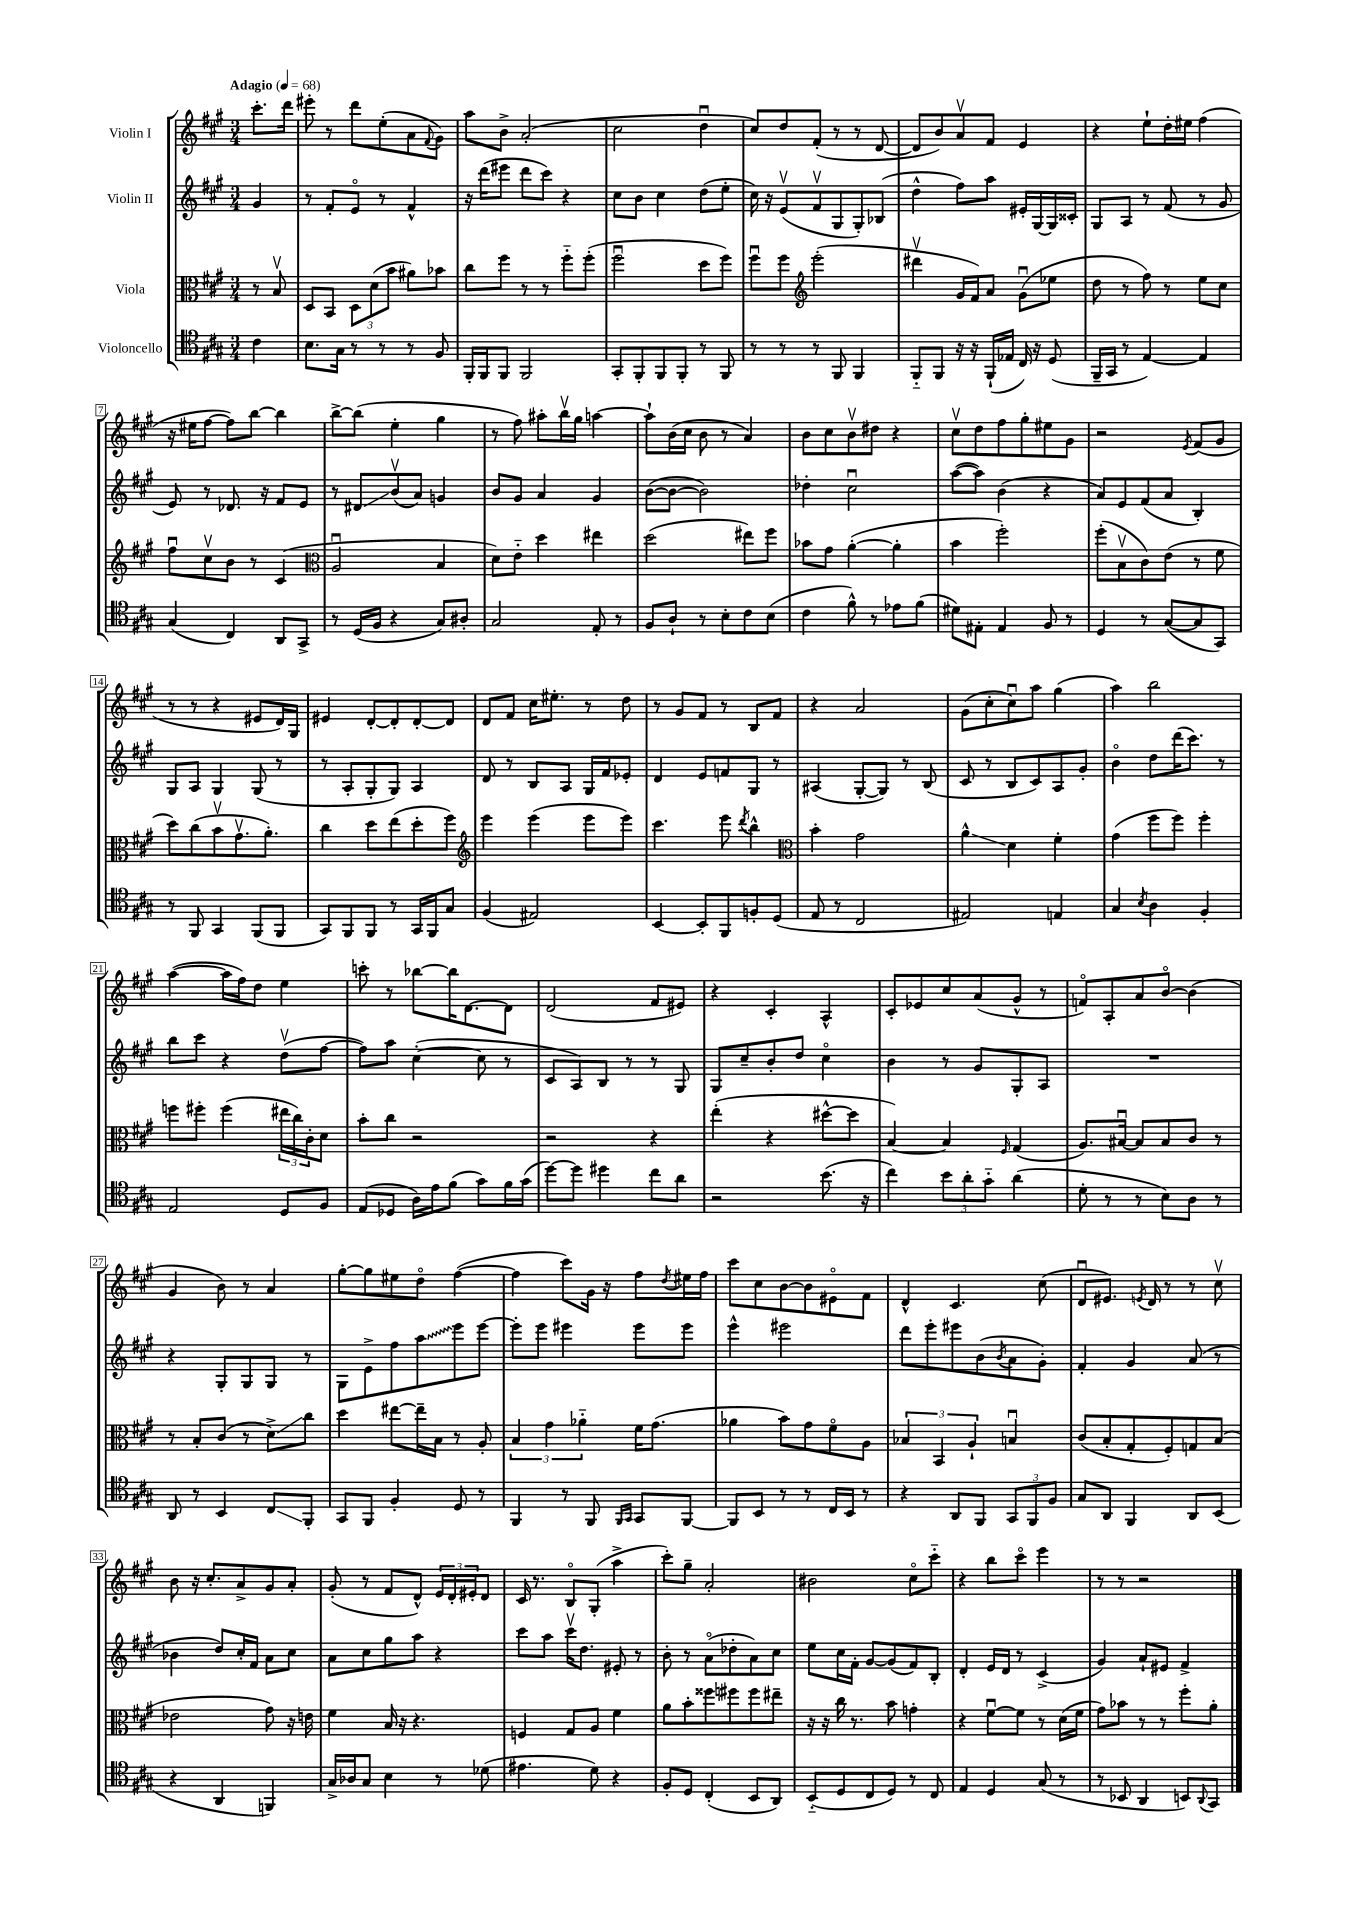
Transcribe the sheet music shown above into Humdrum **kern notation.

**kern	**kern	**kern	**kern
*staff4	*staff3	*staff2	*staff1
*clefC4	*clefC3	*clefG2	*clefG2
*k[f#c#g#]	*k[f#c#g#]	*k[f#c#g#]	*k[f#c#g#]
*M3/4	*M3/4	*M3/4	*M3/4
*MM68	*MM68	*MM68	*MM68
4c#	8r	4g#	8.ccc#'
.	8Bv	.	.
.	.	.	16ddd
=	=	=	=
8.B	8D	8r	8eee#'
.	8BB	8f#'	8r
16G#	.	.	.
8r	12D	8eo	8ddd
.	(12d	.	.
8r	.	8r	(8ee'
.	12b	.	.
8r	8a#)	4f#^^	8a
.	.	.	8qqf#
8F#	8b-	.	8g#)
=	=	=	=
16FF#'	8cc#	16r	8aa
16FF#	.	(16ddd	.
8FF#	8ff#	8eee#	8b^
2FF#	8r	8ddd	(2a'
.	8r	8ccc#)	.
.	8ff#'~	4r	.
.	(8ff#'	.	.
=	=	=	=
8GG#'	2ff#u	8cc#	2cc#
8FF#'	.	8b	.
8FF#	.	4cc#	.
8FF#'	.	.	.
8r	8dd	(8dd	4ddu
8FF#	8ff#)	8ee'	.
=	=	=	=
8r	8ff#u	16cc#)	8cc#)
.	.	16r	.
8r	8ff#	(8ev	8dd
*	*clefG2	*	*
8r	(2eee'	8f#v	(8f#'
8FF#	.	8G#	8r
4FF#	.	8G#')	8r
.	.	(8B-	[8d
=	=	=	=
8FF#'~	4ddd#v	4dd^^	8d]
8FF#	.	.	8b)
16r	16g#	8ff#)	8av
16r	16f#)	.	.
(16FF#`	8a	8aa	8f#
16E-	.	.	.
16C#)	(8g#u	16e#'	4e
16r	.	[16G#	.
(8D	8ee-	16G#]	.
.	.	16c##'	.
=	=	=	=
16FF#~	8dd	8G#	4r
16GG#	.	.	.
8r	8r	8A	.
[4E)	8ff#)	8r	8ee`
.	8r	(8f#	16dd'
.	.	.	16ee#
4E]	8ee	8r	(4ff#
.	8cc#	8g#	.
=	=	=	=
(4G#	8ff#u	8e)	16r
.	.	.	16ee#
.	8cc#v	8r	[8ff#
4C#)	8b	8.d-	8ff#])
.	8r	.	[8bb
.	.	16r	.
8AA	(4c#	8f#	4bb]
8GG#^	.	8e	.
=	=	=	=
*	*clefC3	*	*
8r	2Au	8r	[8bb^
(16D	.	8d#	(8bb]
16F#	.	.	.
4r	.	(8bv	4ee'
.	.	8a)	.
8G#)	4B	4g	4gg#
8A#'	.	.	.
=	=	=	=
2G#	8d)	8b	8r
.	8e'~	8g#	8ff#)
.	4dd	4a	8aa#'
.	.	.	16bbv
.	.	.	16gg#
8E'	4ee#	4g#	[4aa
8r	.	.	.
=	=	=	=
8F#	(2dd	([8b	8aa`]
8A`	.	8b_	(16b
.	.	.	16cc#
8r	.	2b])	8b
8B'	.	.	8r
8c#	8ee#)	.	4a)
(8B	8ff#	.	.
=	=	=	=
4c#	8b-	4dd-'	8b
.	8g#	.	8cc#
8f#^^)	([4a'	2cc#u	8bv
8r	.	.	8dd#
8e-	4a']	.	4r
(8f#	.	.	.
=	=	=	=
8d#)	4b	([8aa	8cc#v
8E#'	.	8aa])	8dd
4E#	2ff#')	(4b	8ff#
.	.	.	8gg#'
8F#	.	4r	8ee#
8r	.	.	8g#
=	=	=	=
4D	(8ff#'	8a)	2r
.	8Bv	8e	.
8r	8c#)	(8f#	.
([8G#	(8e	8a	.
.	.	.	8qe
8G#]	8r	4B')	(8f#
8GG#)	8f#	.	8g#
=	=	=	=
8r	8dd)	8G#	8r
8FF#	(8cc#	8A	8r
4GG#	8bv	4G#	4r
.	8.g#v	.	.
(8FF#	.	(8G#	8e#
.	8.a')	.	.
8FF#	.	8r	16d)
.	.	.	16G#
=	=	=	=
8GG#)	4cc#	8r	4e#
8FF#	.	8A'	.
8FF#	8dd	8G#'	[8d'
8r	(8ee	8G#)	8d']
16GG#	8dd'	4A	[8d'
16FF#	.	.	.
8G#	8ff#)	.	8d]
=	=	=	=
*	*clefG2	*	*
(4F#	4eee	8d	8d
.	.	8r	8f#
2E#)	(4eee	8B	16cc#
.	.	.	8.ee#'
.	.	8A	.
.	8eee	16G#	8r
.	.	16f#	.
.	8eee)	8e-'	8dd
=	=	=	=
[4BB	4.ccc#	4d	8r
.	.	.	8g#
8BB']	.	8e	8f#
8FF#	8eee	8f	8r
.	8qddd	.	.
8F'	4bb^^	8G#	8B
(8D	.	8r	8f#
=	=	=	=
*	*clefC3	*	*
8E	4b'	(4A#	4r
8r	.	.	.
2C#	2g#	[8G#'	2a
.	.	8G#])	.
.	.	8r	.
.	.	(8B	.
=	=	=	=
2E#)	4a^^	8c#	(8g#
.	.	8r	8cc#'
.	4d	8B	8cc#u)
.	.	8c#)	8aa
4E	4f#'	8A	(4gg#
.	.	8g#'	.
=	=	=	=
4G#	(4g#	4bo	4aa)
8qB	.	.	.
4A	8ff#	8dd	2bb
.	8ff#)	(16ddd	.
.	.	8.ccc#)	.
4F#'	4ff#'	.	.
.	.	8r	.
=	=	=	=
2E	8ff	8bb	([4aa
.	8ff#'	8ccc#	.
.	(4ff#	4r	16aa]
.	.	.	16ff#)
.	.	.	8dd
8D	24ee#	(8ddv	4ee
.	24cc#)	.	.
.	24c#'	.	.
8F#	8d	[8ff#	.
=	=	=	=
(8E	8b'	8ff#])	8ccc'
8D-	8cc#	8aa	8r
16A)	2r	([4cc#'	[8bb-
16e	.	.	.
(8f#	.	.	16bb-]
.	.	.	[8.d
8g#)	.	8cc#]	.
16f#	.	8r	8d]
(16g#	.	.	.
=	=	=	=
[8dd)	2r	8c#	(2d
8dd]	.	8A)	.
4dd#	.	8B	.
.	.	8r	.
8cc#	4r	8r	8f#
8a	.	8G#	8e#)
=	=	=	=
2r	(4ee'	8G#	4r
.	.	8cc#~	.
.	4r	8b'	4c#'
.	.	8dd	.
(8.b	[8dd#^^	4cc#o	4A^^
.	8dd#]	.	.
16r	.	.	.
=	=	=	=
4cc#)	[4B)	4b	8c#'
.	.	.	8e-
12b	4B]	8r	8cc#
12a'	.	.	.
.	.	8g#	(8a
12g#'~	.	.	.
.	16qqF#	.	.
(4a	(4G#	8G#'	8g#^^
.	.	8A	8r
=	=	=	=
8d'	8.A)	2.r	8fo)
8r	.	.	8A'
.	[16B#u	.	.
8r	8B#]	.	8a
8B)	8B#	.	[8bo
8A	8c#	.	(4b]
8r	8r	.	.
=	=	=	=
8AA	8r	4r	4g#
8r	8B'	.	.
4BB	(8c#	8G#'	8b)
.	8r	8G#	8r
8C#	8d^)	8G#	4a
8FF#'	8cc#	8r	.
=	=	=	=
8GG#	4dd	8G#	[8gg#'
8FF#	.	8e^	8gg#]
4F#'	[8ee#	8ff#	8ee#
.	16ee#~]	8aa	8ddo
.	16B	.	.
8D	8r	8eee	([4ff#
8r	8A'	[8eee	.
=	=	=	=
4FF#	6B	8eee']	4ff#]
.	.	8eee	.
.	6g#	.	.
8r	.	4eee#	8ccc#)
.	6a-'~	.	.
8FF#	.	.	16g#
.	.	.	16r
16qqFF#	.	.	.
16qqGG#	.	.	.
8GG#	16f#	8eee#	8ff#
.	(8.g#	.	.
.	.	.	8qdd
[8FF#	.	8eee#	16ee#
.	.	.	16ff#
=	=	=	=
8FF#]	4a-	4eee^^	8ccc#
8BB	.	.	8cc#
8r	8b)	2eee#	[8b
8r	8g#	.	8b]
16C#	8f#o	.	8e#o
16BB	.	.	.
8r	8A	.	8f#
=	=	=	=
4r	6B-	8ddd	4d^^
.	.	8eee'	.
.	6BB	.	.
8AA	.	8eee#	4.c#
.	6A`	.	.
8FF#	.	(8b	.
.	.	8qb	.
12GG#	4Bu	8a	.
12FF#	.	.	.
.	.	8g#')	(8cc#
12F#	.	.	.
=	=	=	=
8G#	(8c#	4f#'	8du
8AA	8B'	.	8.e#)
4FF#	8G#'	4g#	.
.	.	.	8qe
.	.	.	16d
.	8F#')	.	8r
8AA	8G	(8a	8r
(8BB	(8B	8r	8cc#v
=	=	=	=
4r	2e-	4b-	8b
.	.	.	16r
.	.	.	8.cc#'
4AA	.	8dd)	.
.	.	16cc#'	8a^
.	.	16f#	.
4FF)	8g#)	8a	8g#
.	16r	8cc#	8a'
.	16e	.	.
=	=	=	=
16G#^	4f#	8a	(8g#'
16A-	.	.	.
8G#	.	8cc#	8r
4B	16B	8gg#	8f#
.	16r	.	.
.	4.r	8aa	8d^^)
8r	.	4r	24e
.	.	.	24d'
.	.	.	24e#'
(8d-	.	.	8d
=	=	=	=
4.e#	4F	8ccc#	16c#
.	.	.	8.r
.	.	8aa	.
.	8G#	16ccc#v	8Bo
.	.	8.dd	.
8d)	8A	.	(8G#'
4r	4f#	8e#'	4aa^
.	.	8r	.
=	=	=	=
8F#'	8a	8b'	8ccc#')
8D	8b'	8r	8gg#~
(4C#'	8ff##	(8ao	2a'
.	8ff#	8dd-'	.
8BB	8ff#	8a)	.
8AA)	8ee#~	8cc#	.
=	=	=	=
(8BB'~	16r	8ee	2b#
.	16r	.	.
8D	16cc#	16cc#	.
.	8.r	16f#'	.
8C#	.	[8g#	.
8D)	8b	(8g#]	.
8r	4g'	8f#)	8cc#o
8C#	.	8B'	8ccc#'~
=	=	=	=
4E	4r	4d'	4r
4D	[8f#u	16e	8bb
.	.	16d	.
.	8f#]	8r	8ccc#o
(8G#	8r	(4c#^	4eee
8r	(16d	.	.
.	16f#	.	.
=	=	=	=
8r	8g#)	4g#)	8r
8BB-	8b-	.	8r
4AA	8r	8a`	2r
.	8r	8e#	.
8BB)	8ff#'	4f#^	.
8qqAA	.	.	.
8GG#	8a'	.	.
==	==	==	==
*-	*-	*-	*-
